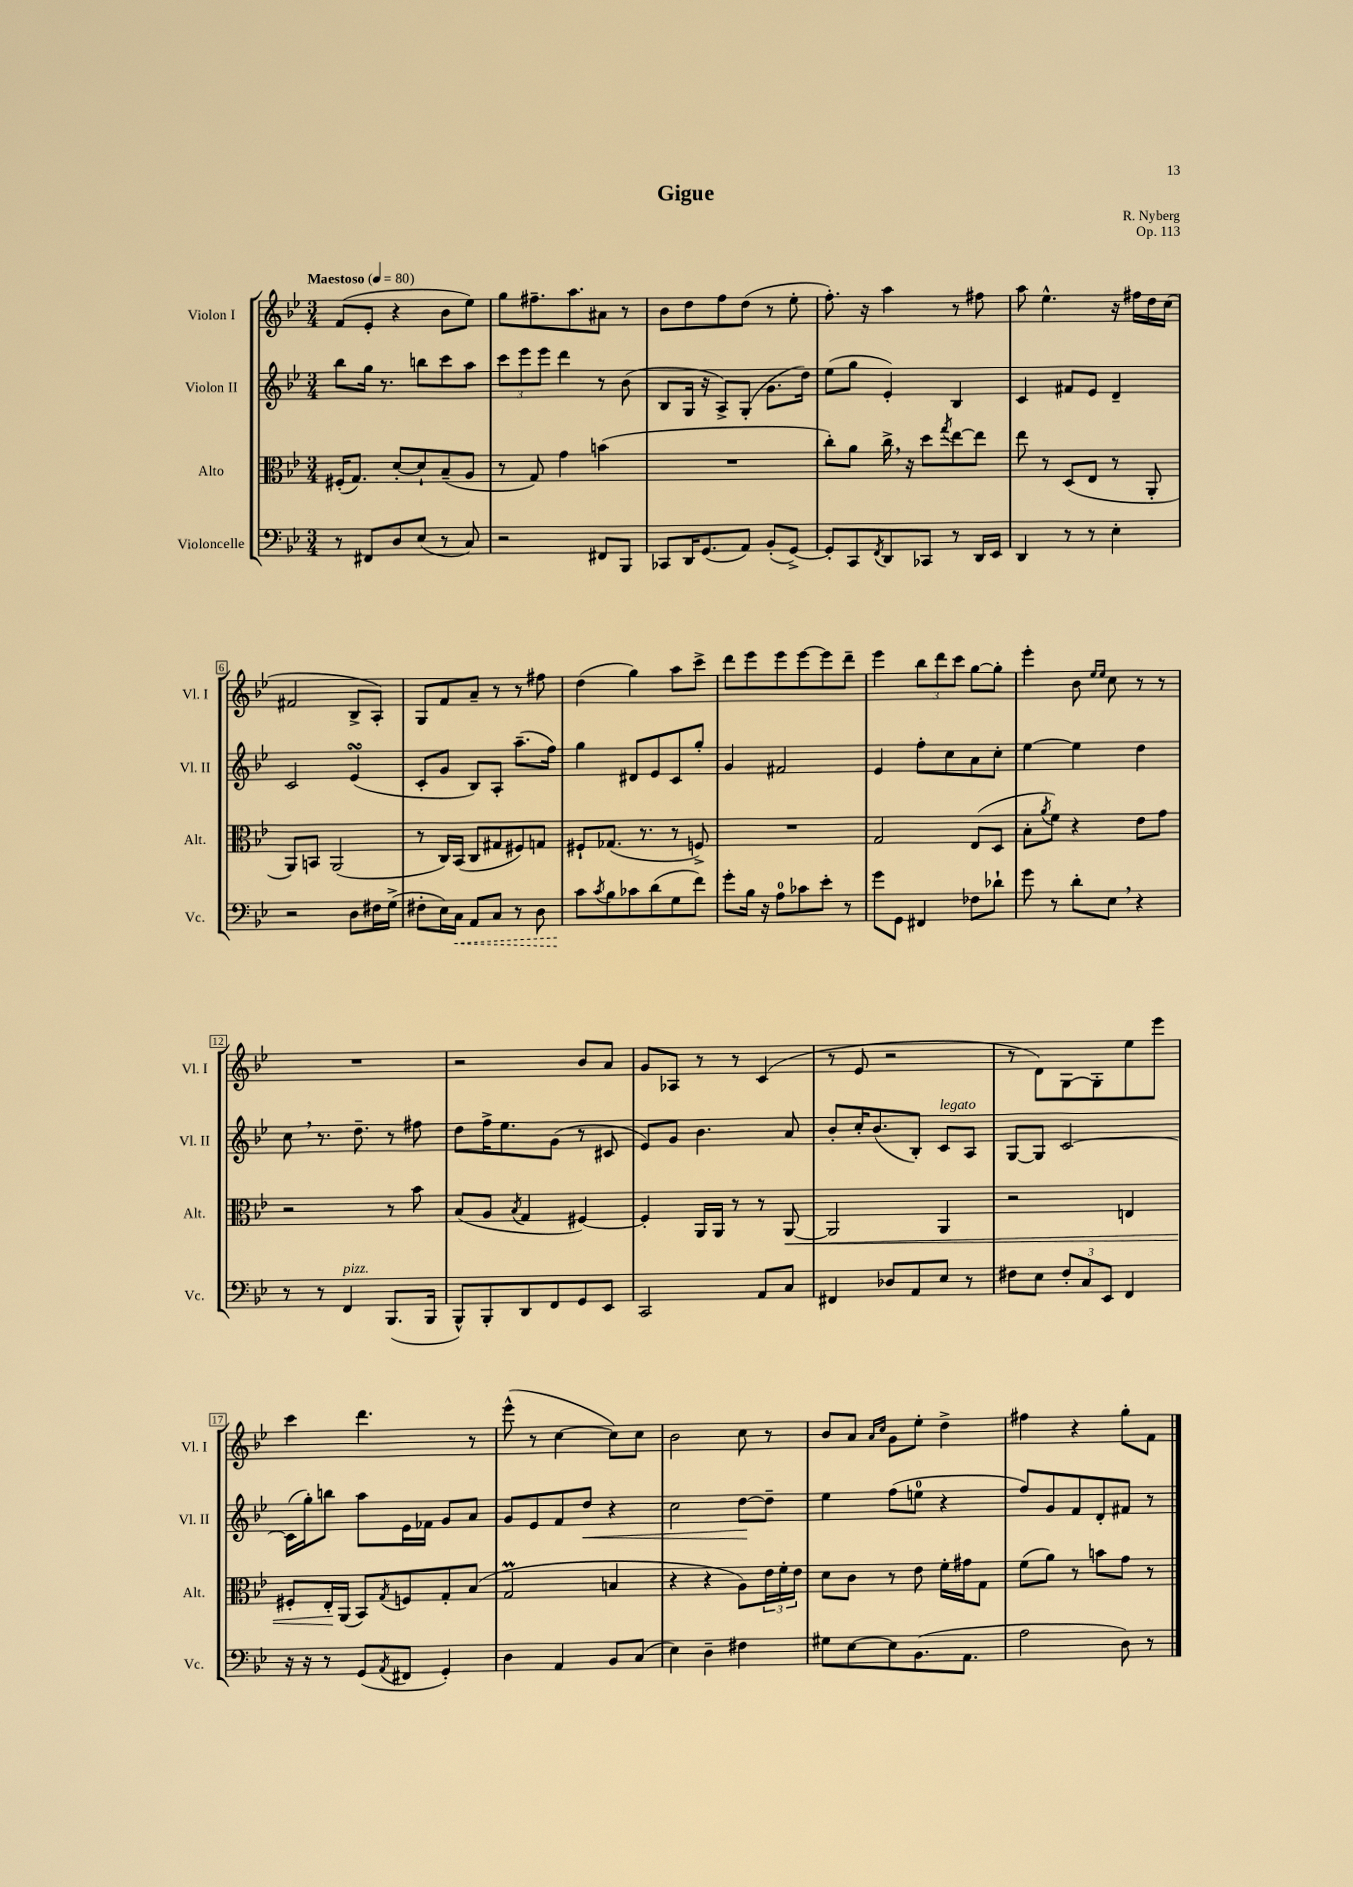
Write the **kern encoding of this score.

**kern	**kern	**kern	**kern
*staff4	*staff3	*staff2	*staff1
*clefF4	*clefC3	*clefG2	*clefG2
*k[b-e-]	*k[b-e-]	*k[b-e-]	*k[b-e-]
*M3/4	*M3/4	*M3/4	*M3/4
*MM80	*MM80	*MM80	*MM80
8r	(16F#'	8bb-	(8f
.	8.G)	.	.
8FF#	.	16gg	8e-'
.	.	8.r	.
8D	[8d'	.	4r
(8E-	8d`]	8bb	.
8r	(8B-~	8ccc	8b-
8C)	8A	8aa	8ee-)
=	=	=	=
2r	8r	12ccc	8gg
.	.	12eee-	.
.	8G)	.	8.ff#~
.	.	12eee-	.
.	4g	4ddd	.
.	.	.	8.aa
8FF#	(4b	8r	8a#
8BBB-	.	(8b-	8r
=	=	=	=
8CC-	2.r	8B-	8b-
16DD	.	16G	8dd
(8.GG	.	16r	.
.	.	8A^)	8ff
8AA)	.	(8G'	(8dd
(8BB-'	.	8.g	8r
[8GG^)	.	.	8ee-'
.	.	16dd)	.
=	=	=	=
8GG']	8cc')	(8ee-	8.ff')
8CC	8a	8gg	.
.	.	.	16r
8qFF	.	.	.
8DD	16cc^	4e-')	4aa
.	16r	.	.
8CC-	8dd	.	.
.	8qgg	.	.
8r	[8ee-	4B-	8r
16DD	8ee-]	.	8ff#
16EE-	.	.	.
=	=	=	=
4DD	8ee-	4c	8aa
.	8r	.	4.ee-^^
8r	(8D	8f#	.
8r	8E-	8e-	.
4E-'	8r	4d~	16r
.	.	.	16ff#
.	8AA'	.	16dd
.	.	.	(16cc
=	=	=	=
2r	8AA)	2c	2f#
.	8BB	.	.
.	(2AA	.	.
8D	.	(4e-	8B-^
16F#	.	.	8A')
(16G^	.	.	.
=	=	=	=
8F#'	8r	8c'	8G
16E-)	16C)	8g	8f
16C	(16BB-	.	.
8AA	8C	8B-)	8a~
8C	8G#	8A'	8r
8r	8F#)	(8.aa~	8r
8D	8G	.	8ff#
.	.	16ff)	.
=	=	=	=
8c	8F#`	4gg	(4dd
8qc	.	.	.
8B-	(8.G-	.	.
8c-	.	8d#	4gg)
.	8.r	.	.
(8d	.	8e-	.
8G	8r	8c	8aa
8f)	8F^)	8gg'	8ccc^
=	=	=	=
8g'	2.r	4g	8ddd
16B-	.	.	8eee-
16r	.	.	.
8A	.	2f#	8eee-
8c-	.	.	[8eee-
8e-'	.	.	8eee-]
8r	.	.	8ddd~
=	=	=	=
8g	2G	4e-	4eee-
8GG	.	.	.
4FF#	.	8ff'	12bb-
.	.	.	12ddd
.	.	8cc	.
.	.	.	12ccc
8F-	(8E-	8a	[8gg
8d-`	8D	8cc'	8gg']
=	=	=	=
8g	8B-'	[4ee-	4eee-'
.	8qa	.	.
8r	8f)	.	.
8d'	4r	4ee-]	8b-
.	.	.	16qqee-
.	.	.	16qqee-
8E-	.	.	8cc
4r	8e-	4dd	8r
.	8g	.	8r
=	=	=	=
8r	2r	8cc	2.r
8r	.	8.r	.
4FF	.	.	.
.	.	8.dd~	.
(8.BBB-	8r	8r	.
.	8b-	8ff#	.
16BBB-	.	.	.
=	=	=	=
8BBB-^^)	(8B-	8dd	2r
8BBB-'	8A	16ff^	.
.	.	8.ee-	.
.	8qB-	.	.
8DD	4G	.	.
8FF	.	(8g	.
8GG	[4F#)	8r	8b-
8EE-	.	8c#	8a
=	=	=	=
2CC	4F#']	8e-)	8g
.	.	8g	8A-
.	16AA	4.b-	8r
.	16AA	.	.
.	8r	.	8r
8AA	8r	.	(4c
8C	[8AA	8a	.
=	=	=	=
4FF#	2AA]	8b-'	8r
.	.	16cc'	8e-
.	.	(8.b-	.
8D-	.	.	2r
8AA	.	8B-')	.
8E-	4AA	8c	.
8r	.	8A	.
=	=	=	=
8F#	2r	[8G	8r
8E-	.	8G]	8d)
12F#'	.	[2c	[8G
12C	.	.	.
.	.	.	8G']
12EE-	.	.	.
4FF	4E	.	8ee-
.	.	.	8eee-
=	=	=	=
16r	8F#'	(16c]	4ccc
16r	.	16gg')	.
8r	16E-'	8bb	.
.	(16AA	.	.
(8GG	8BB-)	8aa	4.ddd
8qAA	8qG	.	.
8FF#	8F	16e-	.
.	.	16f-	.
4GG')	8G'	8g	.
.	(8B-	8a	8r
=	=	=	=
4D	2G	8g	(8eee-^^
.	.	8e-	8r
4AA	.	8f	[4cc
.	.	8dd	.
8BB-	4B	4r	8cc])
(8C	.	.	8cc
=	=	=	=
4E-)	4r	2cc	2b-
4D~	4r	.	.
4F#	8A)	[8dd	8cc
.	24e-	8dd~]	8r
.	24f'	.	.
.	24e-	.	.
=	=	=	=
8G#	8d	4ee-	8b-
[8E-	8c	.	8a
.	.	.	16qqa
.	.	.	16qqcc
8E-]	8r	(8ff	8g
(8.BB-	8e-	8ee	8ee-'
.	16f'	4r	4dd^
8.AA	16g#	.	.
.	8G	.	.
=	=	=	=
2A	(8f	8ff)	4ff#
.	8a)	8g	.
.	8r	8f	4r
.	8b	8d'	.
8D)	8g	8f#	8gg'
8r	8r	8r	8f
==	==	==	==
*-	*-	*-	*-
